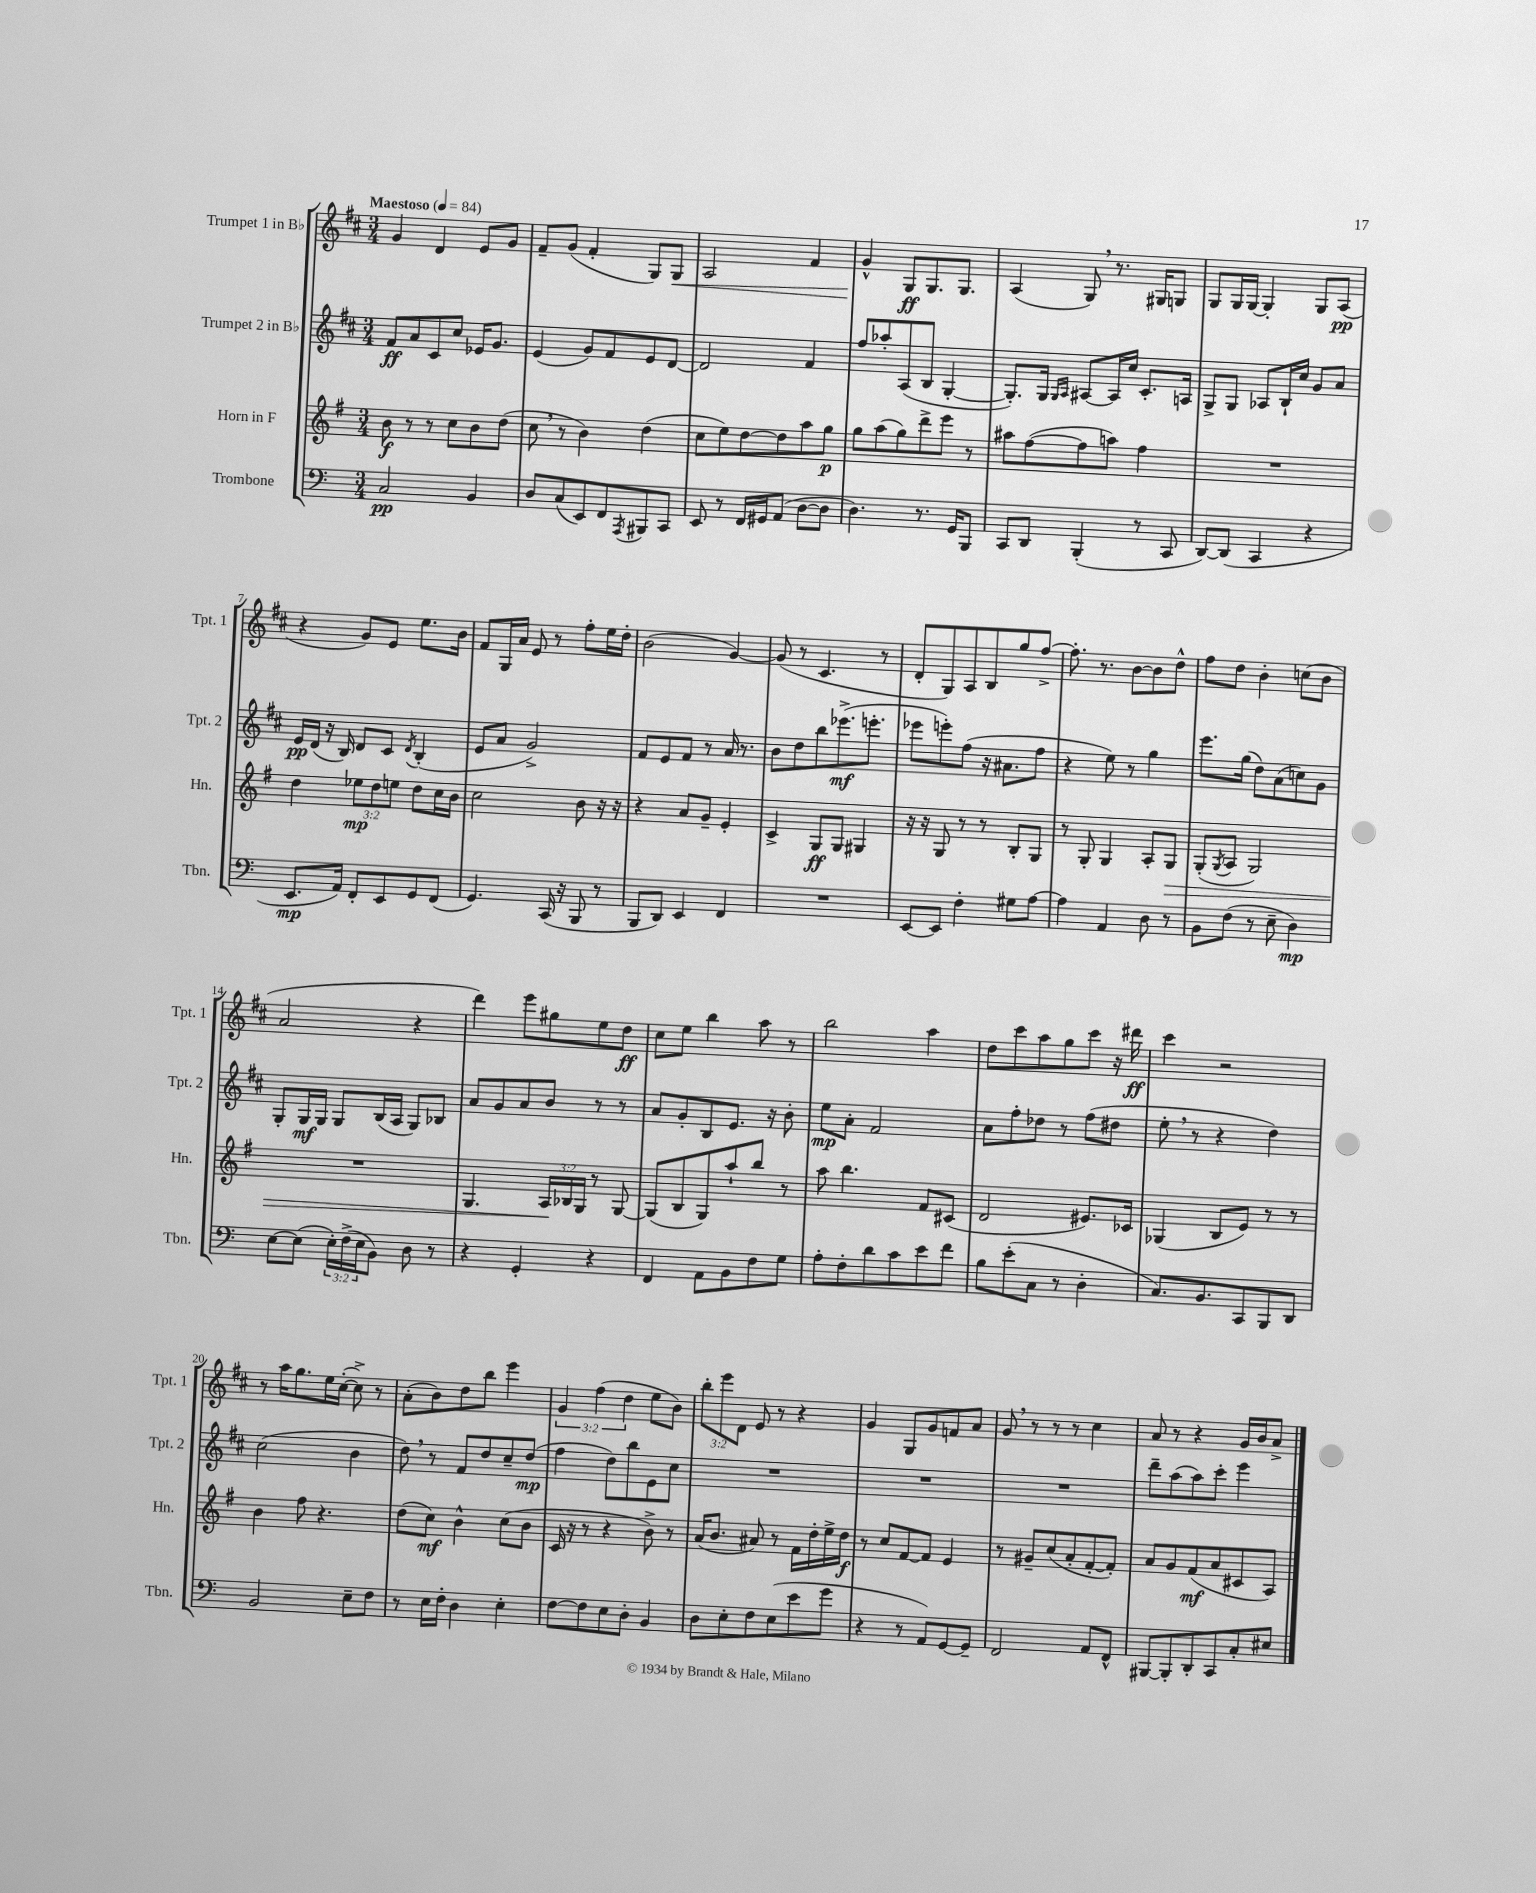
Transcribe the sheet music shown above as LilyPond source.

<<
\new StaffGroup <<
\new Staff = "s0" \with { instrumentName = "Trumpet 1 in Bb" shortInstrumentName = "Tpt. 1" } {
    \clef treble \key d \major \numericTimeSignature \time 3/4 \override Staff.TupletNumber.text = #tuplet-number::calc-fraction-text \tempo "Maestoso" 4 = 84
    g'4 d'4 e'8 g'8 |
    fis'8-- g'8( fis'4-. g8) g8\< |
    a2 fis'4 |
    g'4-^\! g8\ff g8. g8. |
    a4( g8) \breathe r8. gis16 g8 |
    g8 g16 g16~ g4-. g8 a8\pp( |
    r4 g'8) e'8 e''8. b'16 |
    fis'8 g16 a'16 e'8 r8 fis''8-. e''16 d''16-. |
    b'2( g'4~) |
    g'8( r8 cis'4. r8 |
    d'8-. g8) a8 b8 g''8 fis''8~-> |
    fis''8.-. r8. b'8~ b'8 d''8-^ |
    fis''8 d''8 b'4-. c''8( b'8 |
    a'2 r4 |
    d'''4) e'''8 gis''8 e''8 d''8\ff |
    cis''8 e''8 b''4 a''8 r8 |
    b''2 a''4 |
    d''8 cis'''8 a''8 g''8 cis'''8 r16 dis'''16\ff |
    cis'''4 r2 |
    r8 a''16 g''8. e''16 cis''16~-.( cis''8->) r8 |
    a'8-.( b'8) d''8 b''8 e'''4 |
    \tuplet 3/2 { g'4 fis''4( d''4 } e''8 b'8) |
    \tuplet 3/2 { b''8-. e'''8 d'8 } e'8 r8 r4 |
    g'4 g8 g'8 f'8 a'8 |
    g'8 \breathe r8 r8 r8 cis''4 |
    a'8 r8 r4 g'16 b'16 a'8-> \bar "|." |
}
\new Staff = "s1" \with { instrumentName = "Trumpet 2 in Bb" shortInstrumentName = "Tpt. 2" } {
    \clef treble \key d \major \numericTimeSignature \time 3/4
    fis'8\ff a'8 cis'8 cis''8 ees'16 g'8. |
    e'4( g'8) fis'8 e'8 d'8~ |
    d'2 fis'4 |
    fis''8 aes''8-. a8( b8 g4~-. |
    g8.-.) g16 \grace { g16 a16 } ais8~ ais16 cis''16 cis'8.-. a16 |
    g8-> g8 aes8 b16-! cis''16 g'8 a'8 |
    e'16\pp d'16( r16 b16) d'8 cis'8 \acciaccatura { d'8 } b4-.( |
    e'8 a'8 g'2->) |
    fis'8 e'8 fis'8 r8 a'16 r8. |
    b'8 d''8 b''8 ees'''8.->\mf( e'''8.-. |
    ees'''8 e'''8-.) fis''8( r16 ais'8. fis''8 |
    r4 e''8) r8 g''4 |
    e'''8. g''16( d''8) a'8( c''8) g'8 |
    g8-. g16\mf g16 g8 b16( a16 g8) bes8 |
    a'8 g'8 a'8 b'8 r8 r8 |
    a'8 g'8-. b8 e'8. r16 b'8-. |
    e''8\mp a'8-. fis'2 |
    a'8 fis''8-. des''8 r8 fis''8( dis''8 |
    e''8-. \breathe r8 r4 d''4) |
    cis''2( b'4 |
    d''8) \breathe r8 fis'8 d''8 cis''8-- d''8\mp( |
    fis''4 d''8) b''8 e'8 cis''8 |
    R2. |
    R2. |
    R2. |
    d'''8-- a''8( a''8) cis'''8-. e'''4 \bar "|." |
}
\new Staff = "s2" \with { instrumentName = "Horn in F" shortInstrumentName = "Hn." } {
    \clef treble \key g \major \numericTimeSignature \time 3/4 \override Staff.TupletNumber.text = #tuplet-number::calc-fraction-text
    b'8\f r8 r8 c''8 b'8 d''8( |
    c''8 \breathe r8 b'4) d''4( |
    c''8 e''8) d''8~ d''8 a''8 g''8\p |
    g''8 a''8( g''8) d'''8-> e'''8 r8 |
    ais''8 fis''8~( fis''8 a''8) fis''4 |
    R2. |
    d''4 \tuplet 3/2 { ees''8\mp d''8 e''8 } d''8 c''16 b'16 |
    c''2 b'8 r16 r16 |
    r4 a'8 g'8-- e'4-. |
    c'4-> g8\ff g8 gis4 |
    r16 r16 g8 r8 r8 b8-. g8 |
    r8 g8-. g4 a8-. g8\> |
    g8-.( \acciaccatura { g8 } a8 g2) |
    R2. |
    g4. \tuplet 3/2 { a16\! bes16 g16 } r8 g8~ |
    g8( b8 g8) a''8-! b''8 r8 |
    a''8 b''4. fis'8 cis'8( |
    d'2 eis'8.) ces'16 |
    ges4( b8 e'8) r8 r8 |
    b'4 fis''8 r4. |
    d''8( c''8\mf) b'4-^ c''8( b'8 |
    c'16 r16 r8 r4 b'8->) r8 |
    a'16( b'8. ais'8) r8 fis'16 d''16-. e''16-> d''16\f |
    r8 c''8 fis'8~ fis'8 e'4 |
    r8 gis'8-- c''8( a'8-. fis'8~-. fis'8-.) |
    a'8 g'8 fis'8\mf( a'8 cis'8 a8) \bar "|." |
}
\new Staff = "s3" \with { instrumentName = "Trombone" shortInstrumentName = "Tbn." } {
    \clef bass \key c \major \numericTimeSignature \time 3/4 \override Staff.TupletNumber.text = #tuplet-number::calc-fraction-text
    c2\pp b,4 |
    d8 c8( e,8) f,8 \acciaccatura { a,,8 } bis,,8 c,8 |
    e,8 r8 f,16 gis,16 a,8( d8~ d8 |
    d4.) r8. g,16 b,,8 |
    c,8 d,8 b,,4-.( r8 c,8 |
    d,8~) d,8( c,4 r4 |
    e,8.\mp a,16) f,8-. e,8 g,8 f,8( |
    g,4.) c,16( r16 b,,8 r8 |
    b,,8 d,8) e,4 f,4 |
    R2. |
    e,8~ e,8 f4-. gis8 a8~ |
    a4 a,4 d8 r8 |
    b,8 f8( r8 e8-- d4\mp) |
    e8~ e8( \tuplet 3/2 { e16-.) f16->( e16 } b,8) d8 r8 |
    r4 g,4-. r4 |
    f,4 a,8 b,8 f8 g8 |
    a8-. f8-. d'8 c'8 e'8 f'8 |
    b8 e'8-.( c8 r8 d4-. |
    c8.) b,8. c,8 b,,8 d,8 |
    b,2 e8-- f8 |
    r8 e16 f16-. d4 e4-. |
    f8~ f8 e8 d8-. b,4 |
    d8 e8-. f8 e8( e'8 g'8 |
    r4 r8 a,8) g,8~ g,8-- |
    f,2 a,8 f,8-^ |
    bis,,8~ bis,,8-. d,8-. c,8 c8-. eis8 \bar "|." |
}
>>
>>
